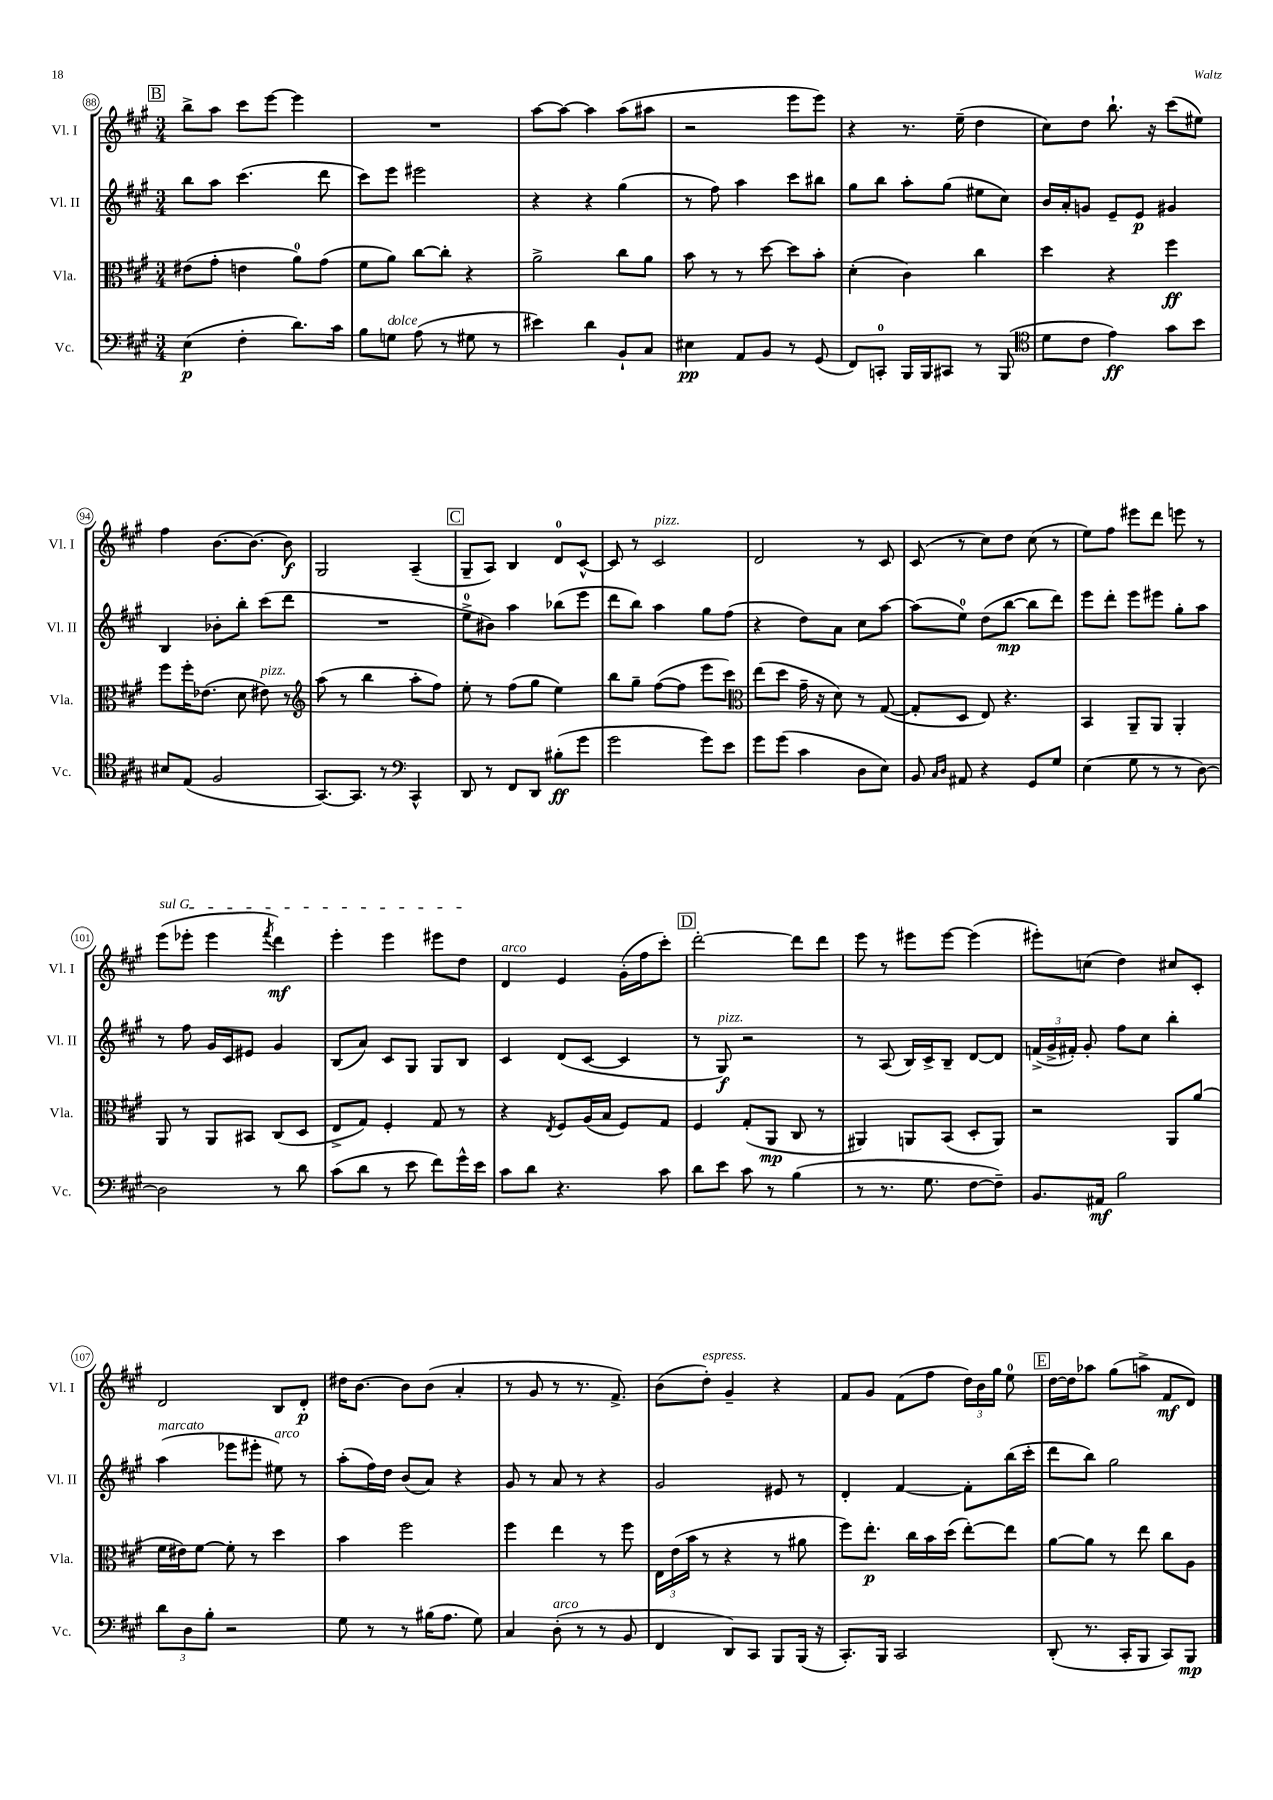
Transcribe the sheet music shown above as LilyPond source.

<<
\new StaffGroup <<
\new Staff = "s0" \with { instrumentName = "Vl. I" shortInstrumentName = "Vl. I" } {
    \clef treble \key a \major \numericTimeSignature \time 3/4
    \autoBeamOff \mark \markup { \box "B" } b''8[-> a''8] cis'''8[ e'''8]~ e'''4 |
    R2. |
    a''8[~ a''8]~ a''4 a''8[( ais''8] |
    r2 e'''8[ e'''8]) |
    r4 r8. e''16--( d''4 |
    cis''8[) d''8] b''8.-! r16 cis'''8[( eis''8]) |
    fis''4 b'8.[~ b'8.]~ b'8\f |
    gis2 a4--( |
    \mark \markup { \box "C" } gis8[-- a8]) b4 d'8[-0 cis'8]~-^ |
    cis'8 r8 cis'2^\markup { \italic "pizz." } |
    d'2 r8 cis'8 |
    cis'8( r8 cis''8[) d''8] cis''8( r8 |
    e''8[) fis''8] eis'''8[ d'''8] e'''8 r8 |
    \once \override TextSpanner.bound-details.left.text = \markup { \italic "sul G" } e'''8[\startTextSpan( ees'''8]-. ees'''4 \acciaccatura { fis'''8 } d'''4\mf) |
    e'''4-. e'''4 eis'''8[ d''8]\stopTextSpan |
    d'4^\markup { \italic "arco" } e'4 gis'16[-.( fis''16 cis'''8]-.) |
    \mark \markup { \box "D" } d'''2~-. d'''8[ d'''8] |
    e'''8 r8 eis'''8[ eis'''8]~ eis'''4( |
    eis'''8[-.) c''8]( d''4) cis''8[ cis'8]-. |
    d'2 b8[ d'8]-.\p |
    dis''16[ b'8.]~ b'8[ b'8]( a'4-. |
    r8 gis'8 r8 r8. fis'8.->) |
    b'8[( d''8]-.^\markup { \italic "espress." }) gis'4-- r4 |
    fis'8[ gis'8] fis'8[( fis''8] \tuplet 3/2 { d''16[) b'16 gis''16] } e''8-0 |
    \mark \markup { \box "E" } d''16[~ d''16 aes''8] gis''8[( a''8]-> fis'8[\mf d'8]) \bar "|." |
}
\new Staff = "s1" \with { instrumentName = "Vl. II" shortInstrumentName = "Vl. II" } {
    \clef treble \key a \major \numericTimeSignature \time 3/4
    \autoBeamOff \mark \markup { \box "B" } b''8[ a''8] cis'''4.( d'''8 |
    cis'''8[) e'''8] eis'''2 |
    r4 r4 gis''4( |
    r8 fis''8) a''4 cis'''8[ bis''8] |
    gis''8[ b''8] a''8[-. gis''8]( eis''8[ cis''8]) |
    b'16[ a'16-. g'8] e'8[-- e'8]\p gis'4 |
    b4 bes'8[-. b''8]-. cis'''8[( d'''8] |
    R2. |
    \mark \markup { \box "C" } e''8[-0-> bis'8]) a''4 bes''8[( e'''8] |
    d'''8[ b''8]) a''4 gis''8[ fis''8]( |
    r4 d''8[) a'8] cis''8[ a''8]~ |
    a''8[( e''8]-0) d''8[( b''8]~\mp b''8[ d'''8]) |
    e'''8[ d'''8]-. e'''8[ eis'''8] gis''8[-. a''8] |
    r8 fis''8 gis'16[ cis'16 eis'8] gis'4 |
    b8[( a'8]) cis'8[ gis8] gis8[ b8] |
    cis'4 d'8[( cis'8]~ cis'4 |
    \mark \markup { \box "D" } r8 gis8\f^\markup { \italic "pizz." }) r2 |
    r8 a8( b16[) cis'16-> b8]-- d'8[~ d'8] |
    \tuplet 3/2 { f'16[->( gis'16-> fis'16]-.) } gis'8-. fis''8[ cis''8] b''4-. |
    a''4^\markup { \italic "marcato" }( ees'''8[ eis'''8]-. eis''8^\markup { \italic "arco" }) r8 |
    a''8[-.( fis''16) d''16] b'8[( a'8]) r4 |
    gis'8 r8 a'8 r8 r4 |
    gis'2 eis'8 r8 |
    d'4-. fis'4~ fis'8[-. b''16( cis'''16]-. |
    \mark \markup { \box "E" } d'''8[ b''8]) gis''2 \bar "|." |
}
\new Staff = "s2" \with { instrumentName = "Vla." shortInstrumentName = "Vla." } {
    \clef alto \key a \major \numericTimeSignature \time 3/4
    \autoBeamOff \mark \markup { \box "B" } eis'8[( gis'8]-. e'4 a'8[-0) gis'8]( |
    fis'8[ a'8]) cis''8[~ cis''8]-. r4 |
    a'2-> cis''8[ a'8] |
    b'8 r8 r8 d''8~ d''8[ b'8]-. |
    d'4-.( cis'4) cis''4 |
    d''4 r4 fis''4\ff |
    fis''8[ fis''16-. ees'8.]( d'8 eis'8^\markup { \italic "pizz." }) r8 |
    \clef treble a''8( r8 b''4 a''8[-. fis''8]) |
    \mark \markup { \box "C" } e''8-. r8 fis''8[( gis''8] e''4) |
    b''8[ gis''8]-- fis''8[~( fis''8] e'''8[ cis'''8]) |
    \clef alto e''8[( d''8] gis'16-- r16 d'8) r8 gis8~( |
    gis8[-. d8] e8) r4. |
    b,4 a,8[-- a,8] a,4-. |
    a,8 r8 a,8[ bis,8] cis8[( d8] |
    e8[-> gis8]) fis4-. gis8 r8 |
    r4 \acciaccatura { e8 } fis8[ a16( b16] fis8[) gis8] |
    \mark \markup { \box "D" } fis4 gis8[-.( a,8]\mp cis8 r8 |
    ais,4) a,8[ b,8]( d8[-. a,8]) |
    r2 a,8[ a'8]( |
    fis'16[ eis'16) fis'8]~ fis'8-. r8 d''4 |
    b'4 fis''2 |
    fis''4 e''4 r8 fis''8 |
    \tuplet 3/2 { e16[ e'16( b'16] } r8 r4 r8 ais'8 |
    fis''8[) e''8.]-.\p cis''16[ b'16 d''16]( e''8[~-.) e''8] |
    \mark \markup { \box "E" } a'8[~ a'8] r8 e''8 cis''8[ a8] \bar "|." |
}
\new Staff = "s3" \with { instrumentName = "Vc." shortInstrumentName = "Vc." } {
    \clef bass \key a \major \numericTimeSignature \time 3/4
    \autoBeamOff \mark \markup { \box "B" } e4\p( fis4-. d'8.[) cis'16] |
    b8[ g8]^\markup { \italic "dolce" } a8( r8 gis8 r8 |
    eis'4) d'4 b,8[-! cis8] |
    eis4\pp a,8[ b,8] r8 gis,8( |
    fis,8[) c,8]-0-. b,,16[ b,,16 cis,8] r8 b,,8( |
    \clef tenor d'8[ cis'8] e'4\ff) gis'8[ b'8] |
    bis8[ e8]( fis2 |
    gis,8.[~) gis,8.] r8 \clef bass cis,4-^ |
    \mark \markup { \box "C" } d,8 r8 fis,8[ d,8] bis8[-.\ff( gis'8] |
    gis'2 gis'8[) e'8] |
    gis'8[ gis'8]( cis'4 d8[ e8]) |
    b,8 \grace { cis16[ d16] } ais,8 r4 gis,8[ gis8] |
    e4( gis8 r8 r8 d8~) |
    d2 r8 d'8 |
    cis'8[( d'8] r8 e'8 fis'8[) gis'16-^ e'16] |
    cis'8[ d'8] r4. cis'8 |
    \mark \markup { \box "D" } d'8[ e'8] cis'8 r8 b4( |
    r8 r8. gis8. fis8[~ fis8]--) |
    b,8.[ ais,16]\mf b2 |
    \tuplet 3/2 { d'8[ d8 b8]-. } r2 |
    gis8 r8 r8 bis16[( a8.] gis8) |
    cis4 d8-.^\markup { \italic "arco" }( r8 r8 b,8 |
    fis,4 d,8[) cis,8] b,,8[ b,,16]( r16 |
    cis,8.[-.) b,,16] cis,2 |
    \mark \markup { \box "E" } d,8-.( r8. cis,16[-. b,,8] cis,8[) b,,8]\mp \bar "|." |
}
>>
>>
\layout { \context { \Score currentBarNumber = #88 \override BarNumber.stencil = #(make-stencil-circler 0.1 0.3 ly:text-interface::print) } }
